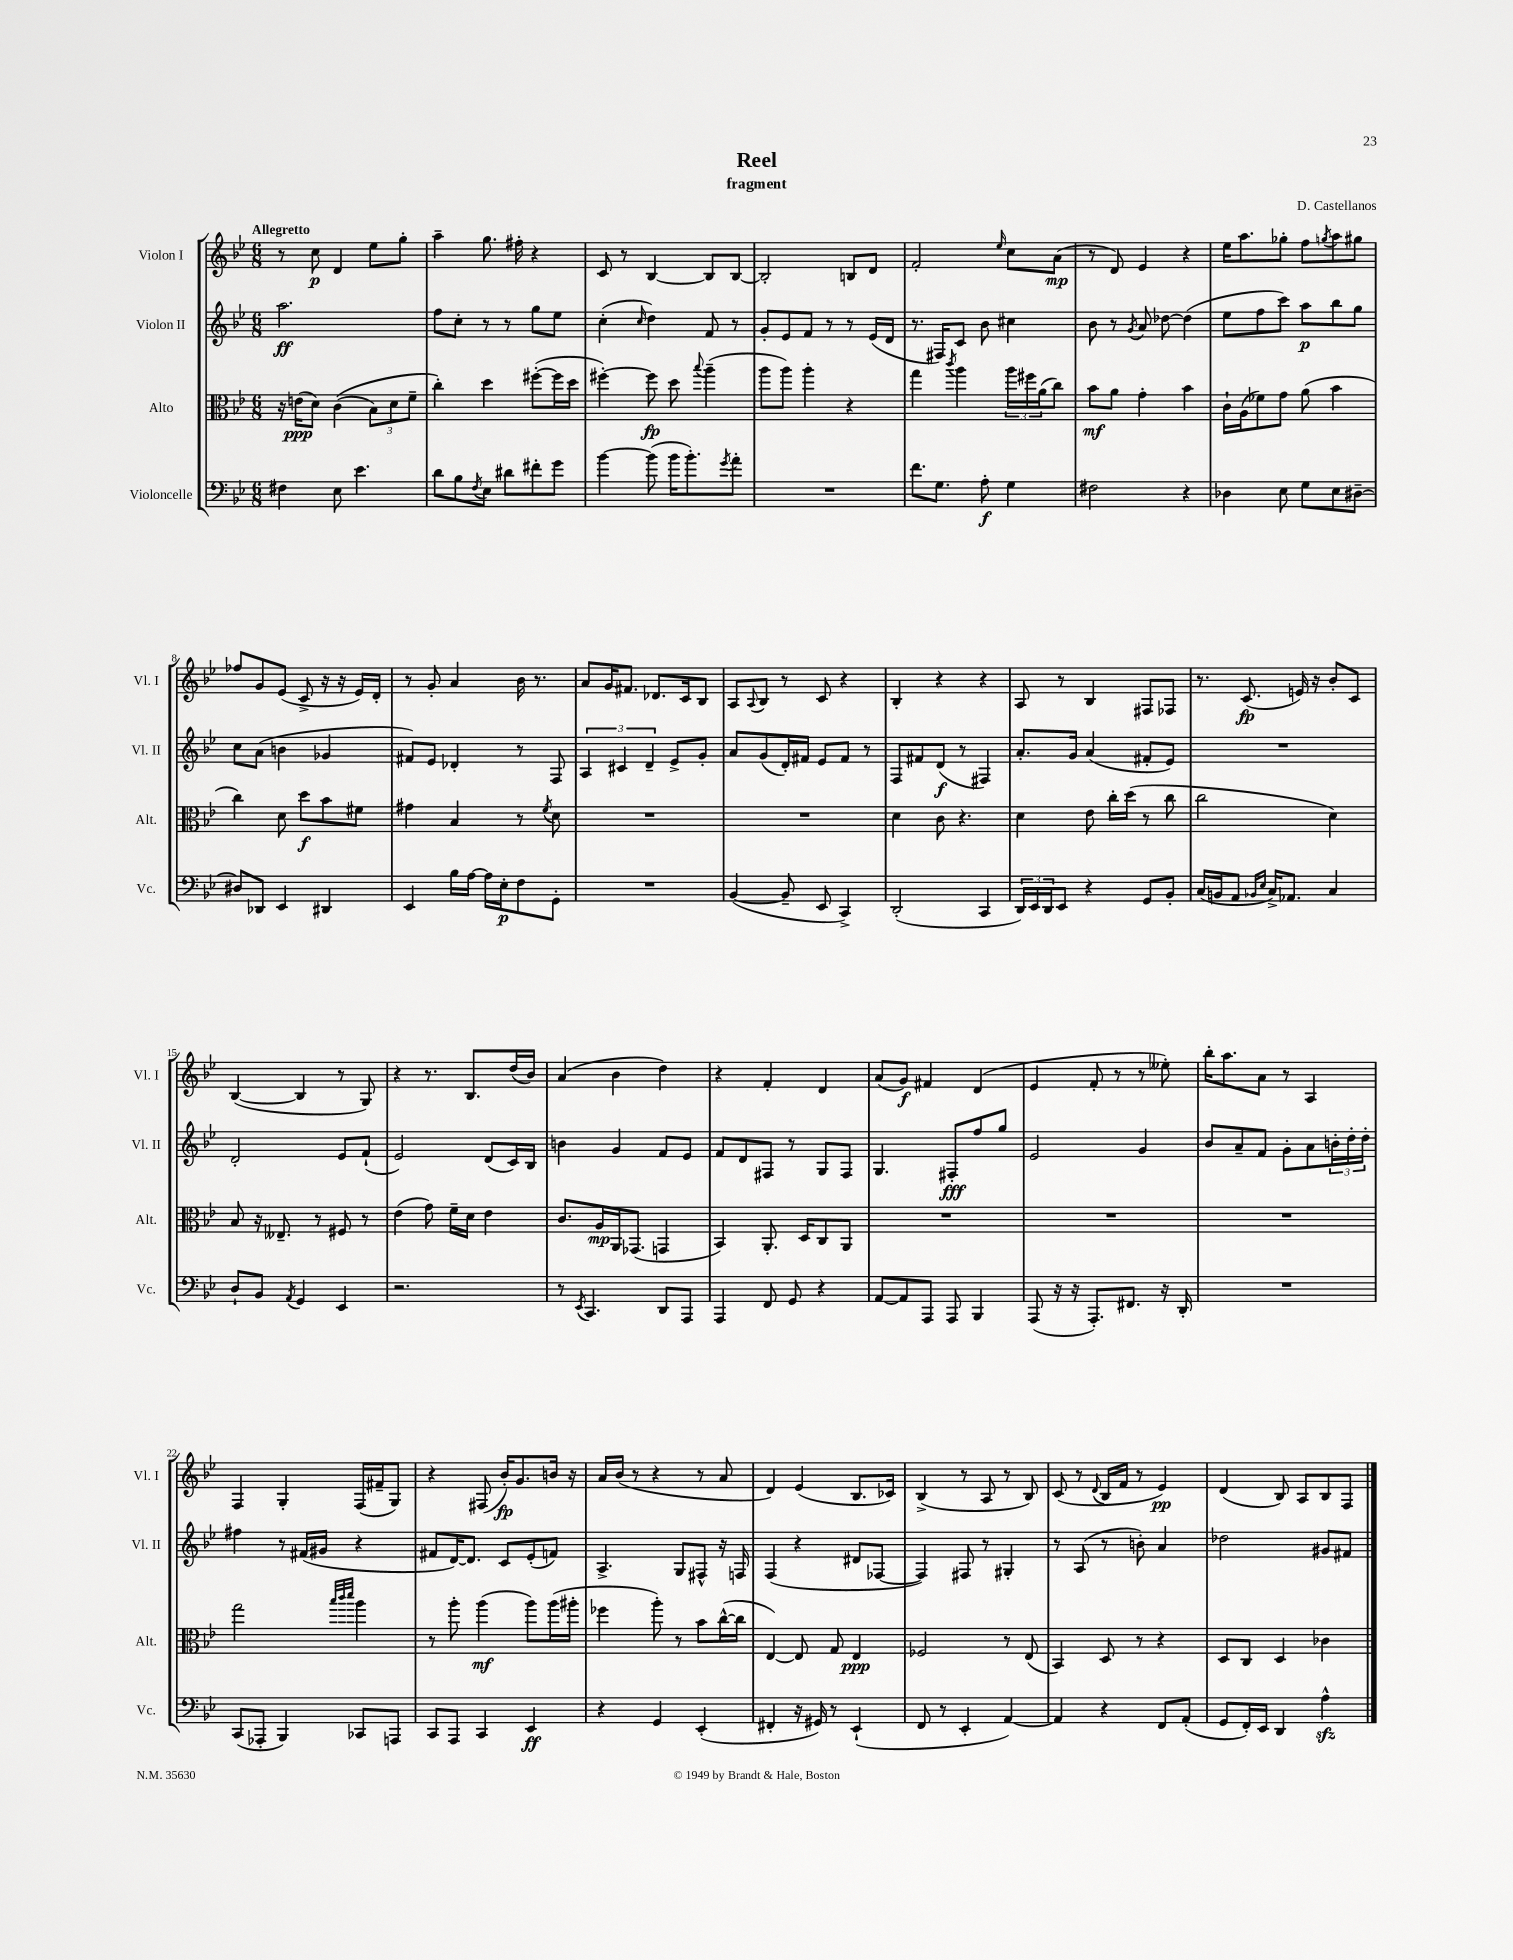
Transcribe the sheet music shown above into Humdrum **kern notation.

**kern	**kern	**kern	**kern
*staff4	*staff3	*staff2	*staff1
*clefF4	*clefC3	*clefG2	*clefG2
*k[b-e-]	*k[b-e-]	*k[b-e-]	*k[b-e-]
*M6/8	*M6/8	*M6/8	*M6/8
4F#	16r	2.aa	8r
.	(16e	.	.
.	8d)	.	8cc
8E-	&((4c	.	4d
4.e-	.	.	.
.	12B-)	.	8ee-
.	12d	.	.
.	.	.	8gg'
.	12f~	.	.
=	=	=	=
8d	4cc'&)	8ff	4aa~
8B-	.	8cc'	.
8qF	.	.	.
8E-	4dd	8r	8.gg
8d#	.	8r	.
.	.	.	16ff#'
8f#'	([8ff#'	8gg	4r
8g	16ff#]	8ee-	.
.	16dd	.	.
=	=	=	=
[4b-	[4ff#')	(4cc'	8c
.	.	.	8r
.	.	16qqcc	.
(8b-]	8ff#]	4dd)	[4B-
16b-	8dd	.	.
8.b-')	.	.	.
.	8qqbb-	.	.
.	(4aa~	8f	8B-]
8qg	.	.	.
8a'	.	8r	[8B-
=	=	=	=
2.r	8aa	8g'	2B-']
.	8aa)	8e-	.
.	4aa'	8f	.
.	.	8r	.
.	4r	8r	8B
.	.	(16e-	8d
.	.	16d	.
=	=	=	=
8.f	4gg	8.r	2f'
8.G	.	16F#)	.
.	8qccc	.	.
.	4aa	8c	.
8A'	.	8b-	.
.	.	.	16qqee-
4G	24aa	4cc#	8cc
.	24ff#	.	.
.	(24a	.	.
.	8cc)	.	(8a
=	=	=	=
2F#	8b-	8b-	8r
.	8a	8r	8d)
.	.	8qg	.
.	4g'	8a	4e-
.	.	[8dd-	.
4r	4b-	(4dd-]	4r
=	=	=	=
4D-	16c`	8ee-	16ee-
.	(16A	.	8.aa
.	8f-)	8ff	.
8E-	8g	8ccc)	8gg-'
8G	(8a	8aa	8ff
.	.	.	8qgg
8E-	4b-	8bb-	8aa
[8D#~	.	8gg	8gg#
=	=	=	=
8D#]	4cc)	8cc	8ff-
8DD-	.	(8a	8g
4EE-	8d	4b	(8e-
.	8dd	.	8c^
4DD#	8b-	4g-	16r
.	.	.	16r
.	8f#	.	16e-)
.	.	.	16d'
=	=	=	=
4EE-	4g#	8f#)	8r
.	.	8e-	8g'
16B-	4B-	4d-'	4a
[16A	.	.	.
16A]	.	.	.
16E-'	.	.	.
8F	8r	8r	16b-
.	.	.	8.r
.	8qf	.	.
8GG'	8d	8F	.
=	=	=	=
2.r	2.r	6A	8a
.	.	.	16g
.	.	6c#	.
.	.	.	8.f#
.	.	6d~	.
.	.	.	8.d-
.	.	8e-^	.
.	.	.	16c
.	.	8g'	8B-
=	=	=	=
([4BB-	2.r	8a	8A
.	.	.	8qqA
.	.	(8g	8B-
8BB-~]	.	16d')	8r
.	.	16f#	.
8EE-	.	8e-	8c
4CC^)	.	8f#	4r
.	.	8r	.
=	=	=	=
(2DD'	4d	8F	4B-'
.	.	8f#	.
.	8c	(8d	4r
.	4.r	8r	.
4CC	.	4F#)	4r
=	=	=	=
24DD)	4d	8.a'	8A
24EE-	.	.	.
24DD	.	.	.
8EE-	.	.	8r
.	.	16g	.
4r	8e-	(4a	4B-
.	16cc'	.	.
.	(16dd	.	.
8GG	8r	8f#'	8F#
8BB-'	8cc	8e-)	8F-
=	=	=	=
(16C	2cc	2.r	8.r
16BB	.	.	.
8AA	.	.	.
.	.	.	(8.c
16qqBB-	.	.	.
16qqE-	.	.	.
16C^)	.	.	.
8.AA-	.	.	.
.	.	.	16e)
.	.	.	16r
4C	4d)	.	8b-'
.	.	.	8c
=	=	=	=
8D`	8B-	2d'	([4B-
8BB-	16r	.	.
.	8.E--~	.	.
8qAA	.	.	.
4GG	.	.	4B-]
.	8r	.	.
4EE-	8F#	8e-	8r
.	8r	(8f`	8G)
=	=	=	=
2.r	(4e-	2e-)	4r
.	8g)	.	8.r
.	16f~	.	.
.	16d	.	8.B-
.	4e-	(8d	.
.	.	16c)	(16dd
.	.	16B-	16b-)
=	=	=	=
8r	8.c	4b	(4a
8qEE-	.	.	.
4.CC	.	.	.
.	16A	.	.
.	16AA	4g	4b-
.	(8.GG-	.	.
8DD	4GG	8f	4dd)
8AAA	.	8e-	.
=	=	=	=
4AAA	4BB-)	8f	4r
.	.	8d	.
8FF	8.AA'	8F#	4f'
8GG	.	8r	.
.	16D	.	.
4r	8C	8G	4d
.	8AA	8F#	.
=	=	=	=
[8AA	2.r	4.G	(8a
8AA]	.	.	8g)
8AAA	.	.	4f#
8AAA	.	8F#'	.
4BBB-	.	8ff	(4d
.	.	8gg	.
=	=	=	=
(8AAA	2.r	2e-	4e-
16r	.	.	.
16r	.	.	.
8.AAA')	.	.	8f'
.	.	.	8r
8.FF#	.	.	.
.	.	4g	8r
16r	.	.	8ee--')
16DD'	.	.	.
=	=	=	=
2.r	2.r	8b-	16bb-'
.	.	.	8.aa
.	.	8a~	.
.	.	8f	8a
.	.	8g'	8r
.	.	8a	4A
.	.	24b'	.
.	.	24dd'	.
.	.	24dd'	.
=	=	=	=
(8CC	2gg	4ff#	4F
8AAA-'	.	.	.
4BBB-)	.	8r	4G'
.	.	(16f#	.
.	.	16g#	.
.	32qqbb-	.	.
.	32qqccc	.	.
.	32qqddd	.	.
8CC-	4aa	4r	(16F
.	.	.	16f#~
8AAA	.	.	8G)
=	=	=	=
8CC	8r	8f#	4r
8AAA	8aa'	[16d)	.
.	.	8.d]	.
4CC	(4aa	.	(8F#
.	.	8c	16b-')
.	.	.	8.g
4EE-	8aa)	(8e-'	.
.	(16aa	8f)	16b
.	16aa#'	.	16r
=	=	=	=
4r	4ff-	4.A^	16a
.	.	.	(16b-
.	.	.	8r
4GG	8aa')	.	4r
.	8r	8G	.
(4EE-'	8b-	8F#^^	8r
.	([16cc^^	16r	8a
.	16cc]	16F	.
=	=	=	=
4FF#'	[4E-)	(4F	4d)
16r	8E-]	4r	(4e-
16GG#)	.	.	.
8r	8G	.	.
(4EE-`	4E-	8d#	8.B-
.	.	[8F-	.
.	.	.	16c-)
=	=	=	=
8FF	2F-	4F-])	(4B-^
8r	.	.	.
4EE-'	.	8F#	8r
.	.	8r	8A
[4AA)	8r	4G#'	8r
.	(8E-	.	8B-)
=	=	=	=
4AA]	4BB-)	8r	(8c
.	.	(8A	8r
.	.	.	8qqd
4r	8D	8r	16B-
.	.	.	16f
.	8r	8b')	8r
8FF	4r	4a	4e-)
(8AA'	.	.	.
=	=	=	=
8GG	8D	2dd-	(4d
16FF')	8C	.	.
16EE-	.	.	.
4DD	4D	.	8B-)
.	.	.	8A
4A^^	4c-	8g#	8B-
.	.	8f#	8F
==	==	==	==
*-	*-	*-	*-
